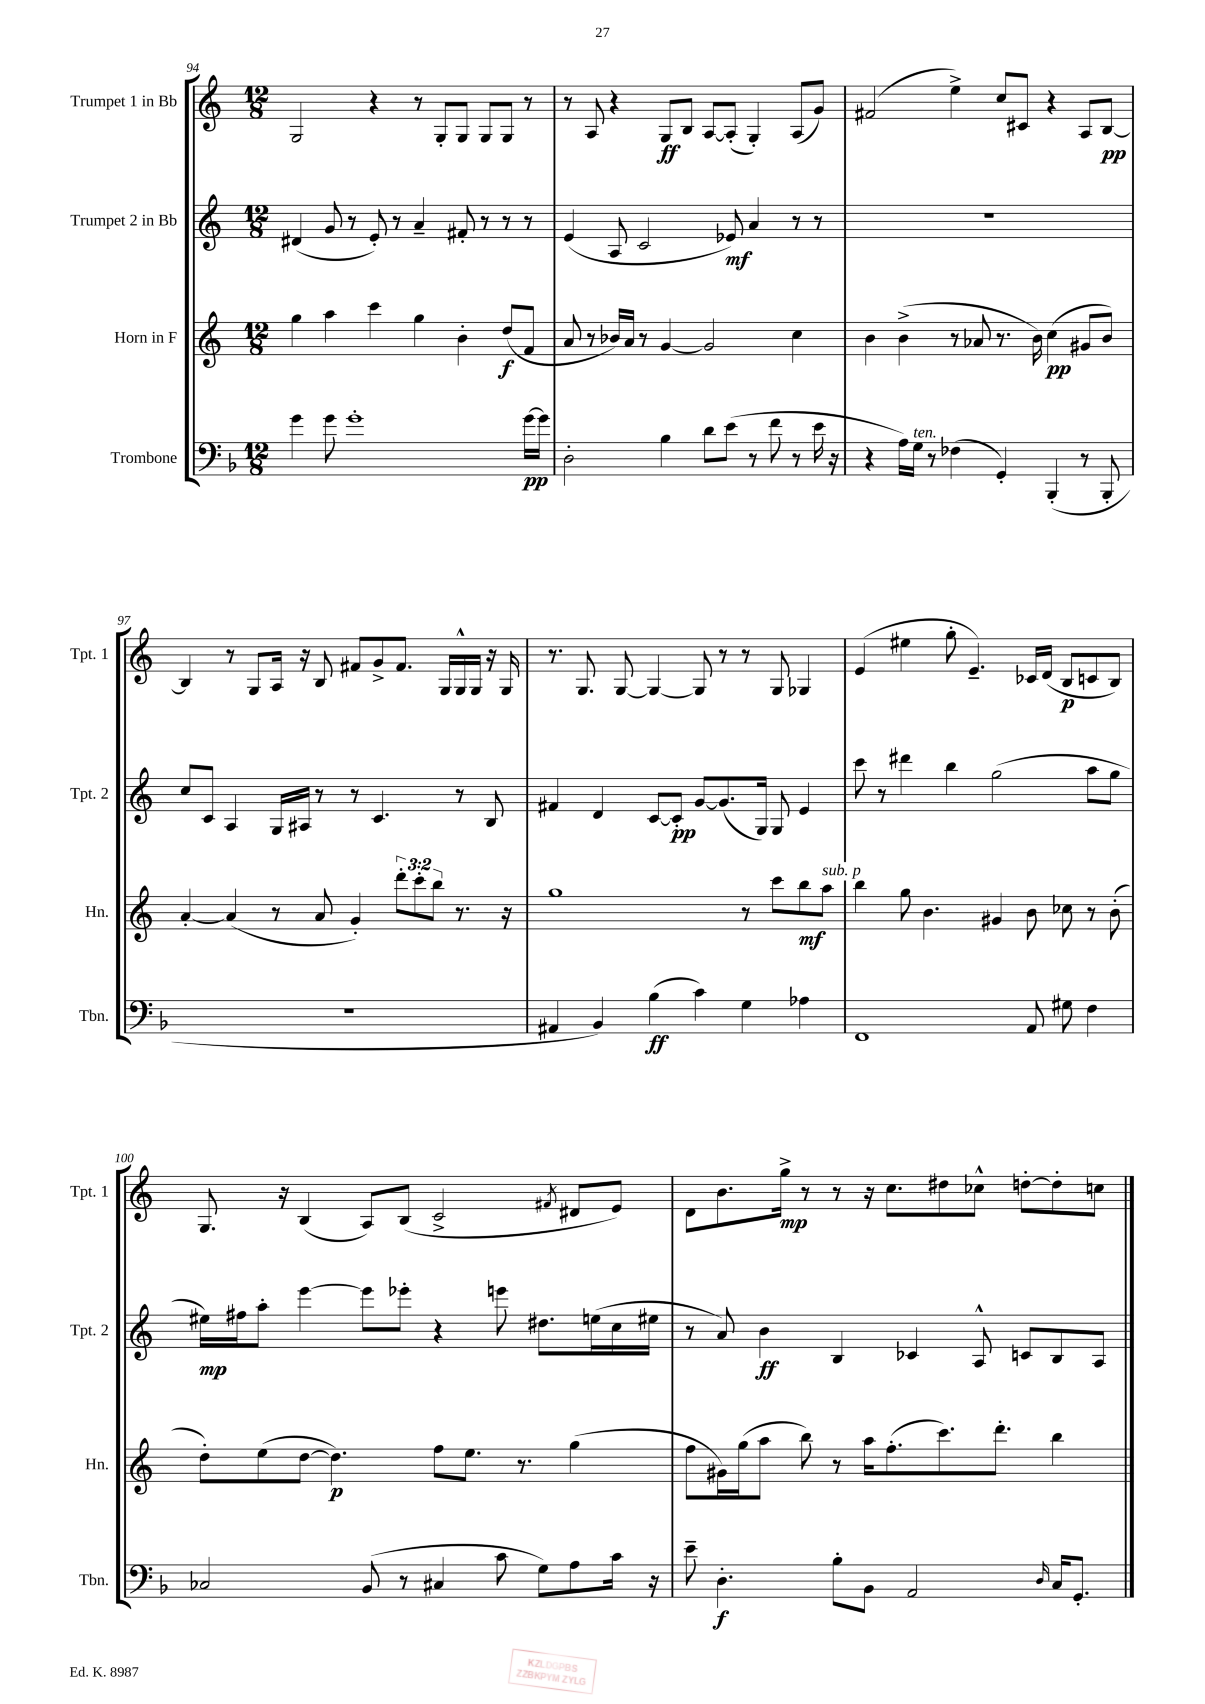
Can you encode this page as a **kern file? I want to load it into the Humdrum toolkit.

**kern	**dynam	**kern	**dynam	**kern	**dynam	**kern	**dynam
*part4	*part4	*part3	*part3	*part2	*part2	*part1	*part1
*staff4	*staff4	*staff3	*staff3	*staff2	*staff2	*staff1	*staff1
*I"Trombone	*	*I"Horn in F	*	*I"Trumpet 2 in Bb	*	*I"Trumpet 1 in Bb	*
*I'Tbn.	*	*I'Hn.	*	*I'Tpt. 2	*	*I'Tpt. 1	*
*clefF4	*	*clefG2	*	*clefG2	*	*clefG2	*
*k[b-]	*	*k[]	*	*k[]	*	*k[]	*
*M12/8	*	*M12/8	*	*M12/8	*	*M12/8	*
=94	=94	=94	=94	=94	=94	=94	=94
4g\	.	4gg\	.	(4d#X/	.	2G/	.
8g\	.	4aa\	.	8g/	.	.	.
1g'	.	.	.	8r	.	.	.
.	.	4ccc\	.	8e'/)	.	4r	.
.	.	.	.	8r	.	.	.
.	.	4gg\	.	4a~/	.	8r	.
.	.	.	.	.	.	8G'/L	.
.	.	4b'\	.	8f#X'/	.	8G/J	.
.	.	.	.	8r	.	8G/L	.
.	.	(8dd/L	f	8r	.	8G/J	.
[16g\LL	pp	8f/J	.	8r	.	8r	.
16g\JJ]	.	.	.	.	.	.	.
=95	=95	=95	=95	=95	=95	=95	=95
2D'\	.	8a/	.	(4e/	.	8r	.
.	.	8r	.	.	.	8A/	.
.	.	16b-X/LL)	.	8A/	.	4r	.
.	.	16a/JJ	.	.	.	.	.
.	.	8r	.	2c/	.	.	.
4B-\	.	[4g/	.	.	.	8G/L	ff
.	.	.	.	.	.	8B/J	.
8d\L	.	2g/]	.	.	.	[8A/L	.
(8e\J	.	.	.	8e-X/)	mf	(8A'/J]	.
8r	.	.	.	4a/	.	4G'/)	.
8f\	.	.	.	.	.	.	.
8r	.	4cc\	.	8r	.	(8A/L	.
16e\	.	.	.	8r	.	8g/J)	.
16r	.	.	.	.	.	.	.
=96	=96	=96	=96	=96	=96	=96	=96
4r	.	4b\	.	1.r	.	(2f#X/	.
16A\LL)	.	(4b^\	.	.	.	.	.
!LO:TX:a:i:t=ten.	!	!	!	!	!	!	!
16G\JJ	.	.	.	.	.	.	.
8r	.	.	.	.	.	.	.
(4F-X\	.	8r	.	.	.	4ee^\)	.
.	.	8a-X/	.	.	.	.	.
4GG'/)	.	8.r	.	.	.	8cc/L	.
.	.	.	.	.	.	8c#X/J	.
.	.	16b\)	.	.	.	.	.
(4BBB-'/	.	(4cc\	pp	.	.	4r	.
8r	.	8g#X/L	.	.	.	8A/L	.
8BBB-'/	.	8b/J)	.	.	.	[8B/J	pp
!!LO:LB:g=z
=97	=97	=97	=97	=97	=97	=97	=97
1.r	.	[4a'/	.	8cc/L	.	4B/]	.
.	.	.	.	8c/J	.	.	.
.	.	(4a/]	.	4A/	.	8r	.
.	.	.	.	.	.	8G/L	.
.	.	8r	.	16G/LL	.	16A/Jk	.
.	.	.	.	16A#X/JJ	.	16r	.
.	.	8a/	.	8r	.	8B/	.
.	.	4g'/)	.	8r	.	8f#X/L	.
.	.	.	.	4.c/	.	8g^/	.
.	.	12ddd'\L	.	.	.	8.f#/J	.
.	.	12ccc'\	.	.	.	.	.
.	.	12bb\J	.	.	.	.	.
.	.	.	.	.	.	16G/LL	.
.	.	8.r	.	8r	.	16G^^/	.
.	.	.	.	.	.	16G/JJ	.
.	.	.	.	8B/	.	16r	.
.	.	16r	.	.	.	16G/	.
=98	=98	=98	=98	=98	=98	=98	=98
4AA#X/	.	1gg	.	4f#X/	.	8.r	.
.	.	.	.	.	.	8.G/	.
4BB-/)	.	.	.	4d/	.	.	.
.	.	.	.	.	.	[8G/	.
(4B-\	ff	.	.	[8c/L	.	4G/_	.
.	.	.	.	8c'/J]	pp	.	.
4c\)	.	.	.	[8g/L	.	8G/]	.
.	.	.	.	(8.g/]	.	8r	.
4G\	.	8r	.	.	.	8r	.
.	.	.	.	16G/Jk)	.	.	.
.	.	8ccc\L	.	8G/	.	8G/	.
4A-X\	.	8bb\	mf	4e/	.	4G-X/	.
!	!	!LO:TX:a:i:t=sub. p	!	!	!	!	!
.	.	8aa\J	.	.	.	.	.
=99	=99	=99	=99	=99	=99	=99	=99
1FF	.	4bb\	.	8ccc\	.	(4e/	.
.	.	.	.	8r	.	.	.
.	.	8gg\	.	4ddd#X\	.	4ee#X\	.
.	.	4.b\	.	.	.	.	.
.	.	.	.	4bb\	.	8gg'\	.
.	.	.	.	.	.	4.e~/)	.
.	.	4g#X/	.	(2gg\	.	.	.
8AA/	.	8b\	.	.	.	16c-X/LL	.
.	.	.	.	.	.	(16d/JJ	.
8G#X\	.	8cc-X\	.	.	.	8B/L	p
4F\	.	8r	.	8aa\L	.	8cn/	.
.	.	(8b'\	.	8gg\J	.	8B/J)	.
!!LO:LB:g=z
=100	=100	=100	=100	=100	=100	=100	=100
2C-X/	.	8dd'\L)	.	16ee#X\LL)	mp	8.G/	.
.	.	.	.	16ff#X\J	.	.	.
.	.	(8ee\	.	8aa'\J	.	.	.
.	.	.	.	.	.	16r	.
.	.	[8dd\J	.	[4eee\	.	(4B/	.
.	.	4.dd\])	p	.	.	.	.
(8BB-/	.	.	.	8eee\L]	.	8A/L)	.
8r	.	.	.	8eee-X'\J	.	(8B/J	.
4C#X/	.	8ff\L	.	4r	.	2c^/	.
.	.	8.ee\J	.	.	.	.	.
8c\	.	.	.	8eeen\	.	.	.
.	.	8.r	.	.	.	.	.
8G\L)	.	.	.	8.dd#X\L	.	.	.
.	.	.	.	.	.	8qf#X/	.
8A\	.	(4gg\	.	.	.	8d#X/L	.
.	.	.	.	(16een\L	.	.	.
16c\Jk	.	.	.	16cc\	.	8e/J)	.
16r	.	.	.	16ee#X\JJ	.	.	.
=101	=101	=101	=101	=101	=101	=101	=101
8e~\	.	8ff\L	.	8r	.	8d\L	.
4.D'\	f	16g#X\L)	.	8a/)	.	8.b\	.
.	.	(16gg\J	.	.	.	.	.
.	.	8aa\J	.	4b\	ff	.	.
.	.	.	.	.	.	16gg^\Jk	mp
.	.	8bb\)	.	.	.	8r	.
8B-'\L	.	8r	.	4B/	.	8r	.
8BB-\J	.	16aa\KL	.	.	.	16r	.
.	.	(8.ff'\	.	.	.	8.cc\L	.
2AA/	.	.	.	4c-X/	.	.	.
.	.	8.ccc\)	.	.	.	8dd#X\	.
.	.	.	.	8A^^/	.	8cc-X^^\J	.
.	.	8.ddd'\J	.	.	.	.	.
.	.	.	.	8cn/L	.	[8ddn'\L	.
16qqD/	.	.	.	.	.	.	.
16C/KL	.	4bb\	.	8B/	.	8dd'\]	.
8.GG'/J	.	.	.	.	.	.	.
.	.	.	.	8A/J	.	8ccn\J	.
==	==	==	==	==	==	==	==
*-	*-	*-	*-	*-	*-	*-	*-
